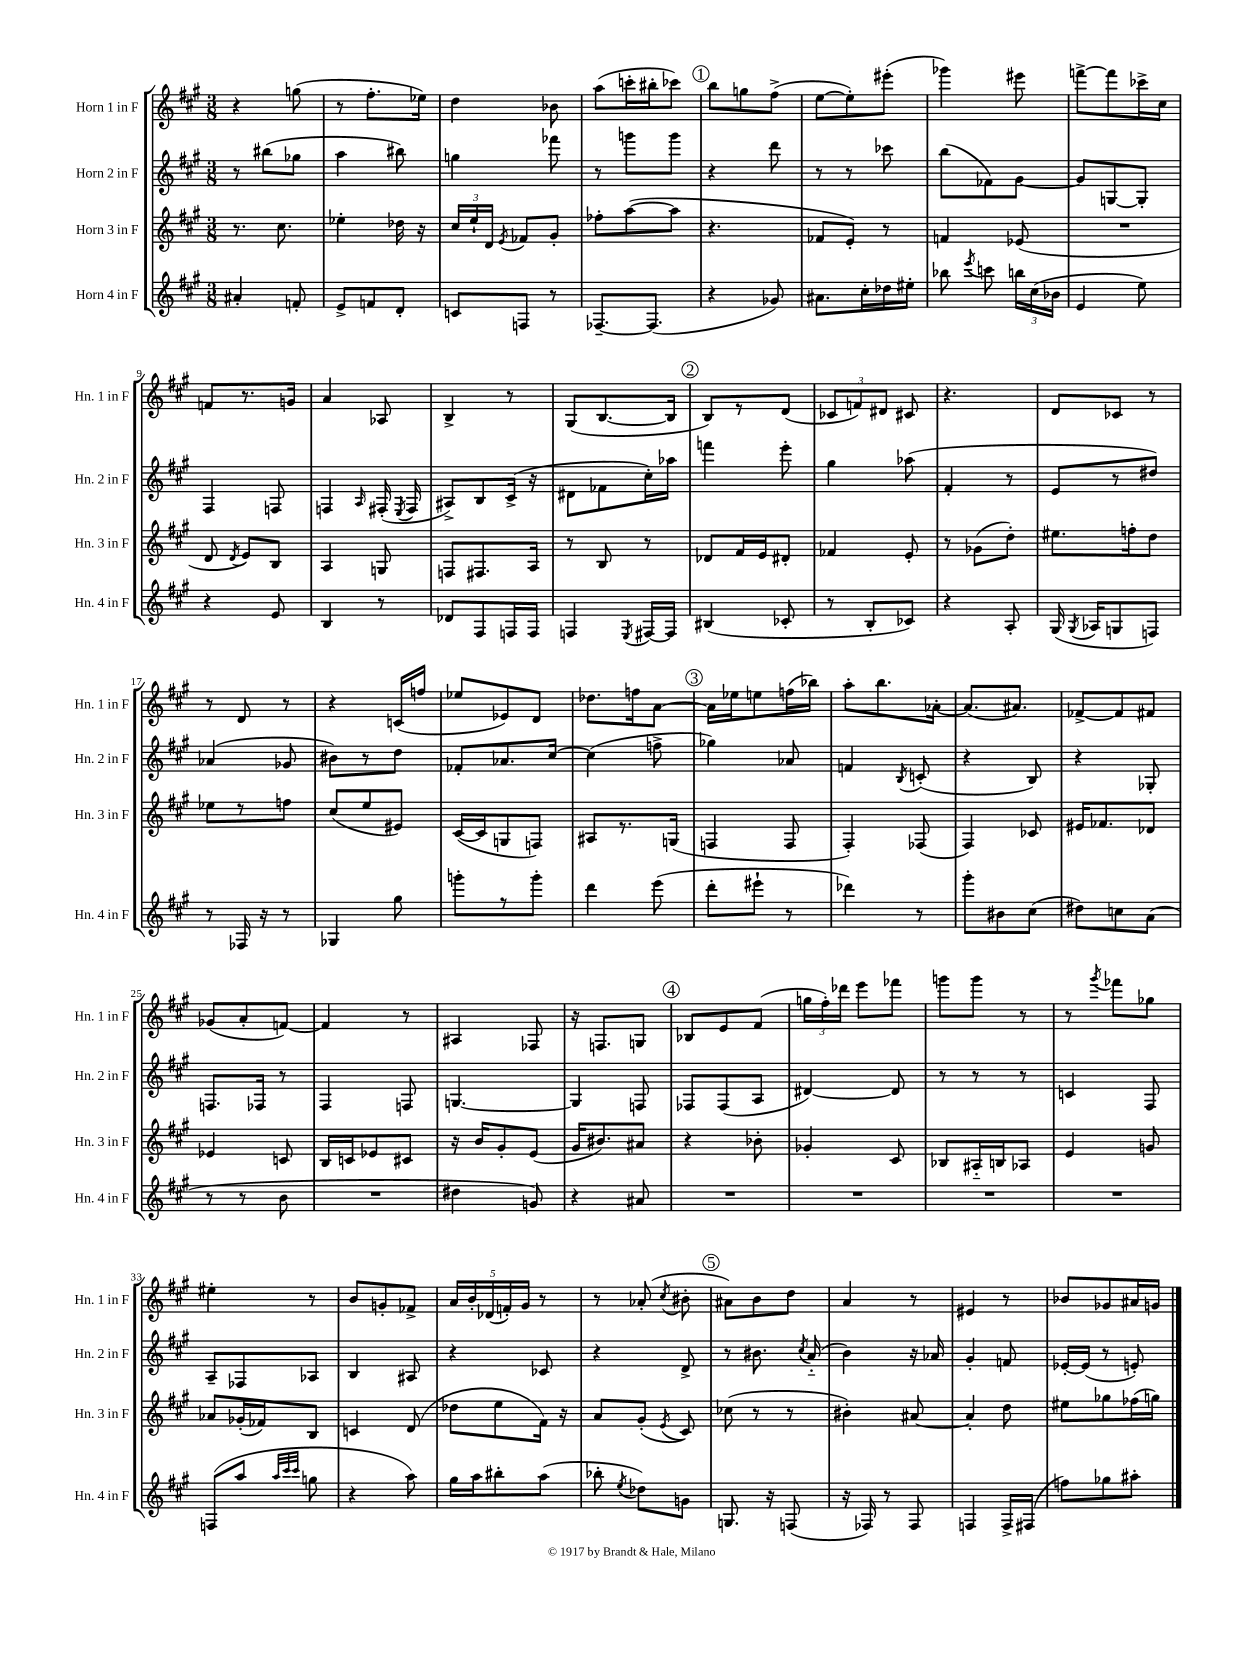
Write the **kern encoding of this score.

**kern	**kern	**kern	**kern
*staff4	*staff3	*staff2	*staff1
*clefG2	*clefG2	*clefG2	*clefG2
*k[f#c#g#]	*k[f#c#g#]	*k[f#c#g#]	*k[f#c#g#]
*M3/8	*M3/8	*M3/8	*M3/8
4a#'	8.r	8r	4r
.	.	(8bb#	.
.	8.cc#	.	.
8f'	.	8gg-	(8gg
=	=	=	=
8e^	4ee-'	4aa	8r
8f	.	.	8.ff#'
8d'	16dd-	8bb#)	.
.	16r	.	16ee-)
=	=	=	=
8c	24cc#	4gg	4dd
.	24ee`	.	.
.	24d	.	.
.	8qe	.	.
8F	8f-	.	.
8r	8g#'	8fff-	8b-
=	=	=	=
[8.F-~	8ff-'	8r	(8aa
.	([8aa	8ggg	16ccc'
(8.F-]	.	.	16bb#'
.	8aa]	8ggg	8ccc-)
=	=	=	=
4r	4.r	4r	8bb
.	.	.	8gg
8g-)	.	8ddd	(8ff#^
=	=	=	=
8.a#	8f-	8r	[8ee
.	8e')	8r	8ee'])
16cc#'	.	.	.
16dd-	8r	8ccc-	(8eee#'
16ee#'	.	.	.
=	=	=	=
8bb-	4f	(8bb	4ggg-)
8qeee	.	.	.
8ccc	.	8f-)	.
24bb	(8e-	[8g#	8eee#
(24cc#	.	.	.
24b-	.	.	.
=	=	=	=
4e	4.r	8g#]	[8fff^
.	.	[8G	8fff]
8ee)	.	8G']	16ccc-^
.	.	.	16cc#
=	=	=	=
4r	8d	4F#	8f
.	8qd	.	.
.	8e)	.	8.r
8e	8B	8F	.
.	.	.	16g
=	=	=	=
4B	4A	4F	4a
.	.	16qqA	.
8r	8G	(16F#'	8A-
.	.	8qE	.
.	.	16F#	.
=	=	=	=
8d-	8F	8A#^)	4B^
8F#	8.F#	8B	.
16F	.	(16c#^	8r
16F	16A	16r	.
=	=	=	=
4F	8r	8d#	(8G#
.	8B	8f-	[8.B
8qE	.	.	.
[16F#	8r	16cc#')	.
16F#]	.	16aa-	16B]
=	=	=	=
(4B#	8d-	4fff	8B)
.	16f#	.	8r
.	16e	.	.
8c-'	8d#'	8eee'	(8d
=	=	=	=
8r	4f-	4gg#	12c-
.	.	.	12f)
8B'	.	.	.
.	.	.	12d#
8c-)	8e'	(8aa-	8c#
=	=	=	=
4r	8r	4f#'	4.r
.	(8g-	.	.
8A'	8dd')	8r	.
=	=	=	=
(16G#	8.ee#	8e	8d
8qG#	.	.	.
16A-	.	.	.
8G	.	8r	8c-
.	16ff'	.	.
8F)	8dd	8dd#)	8r
=	=	=	=
8r	8ee-	(4a-	8r
16F-	8r	.	8d
16r	.	.	.
8r	8ff	8g-	8r
=	=	=	=
4G-	(8cc#	8b#)	4r
.	8ee	8r	.
8gg#	8e#)	8dd	(16c
.	.	.	16ff
=	=	=	=
8ggg'	([16c#	8f-'	8ee-
.	16c#]	.	.
8r	8G	8.a-	8e-)
8ggg'	8F)	.	8d
.	.	[16cc#	.
=	=	=	=
4ddd	8A#	(4cc#]	8.dd-
.	8.r	.	.
.	.	.	16ff
(8eee	.	8ff^	[8a
.	(16G	.	.
=	=	=	=
8ddd'	4F	4gg-)	16a]
.	.	.	16ee-
8eee#`	.	.	8ee
8r	8F	8a-	(16ff
.	.	.	16bb-)
=	=	=	=
4ddd-)	4F#')	4f	8aa'
.	.	.	8.bb
.	.	8qB	.
8r	(8F-	(8c'	.
.	.	.	[16a-'
=	=	=	=
8ggg#'	4F#)	4r	(8.a-]
8b#	.	.	.
.	.	.	8.a#)
(8cc#	8c-	8B)	.
=	=	=	=
8dd#)	16e#	4r	[8f-^
.	8.f-	.	.
8cc	.	.	8f-]
(8a	8d-	8G-'	8f#
=	=	=	=
8r	4e-	8.F	(8g-
8r	.	.	8a'
.	.	16F-	.
8b	8c	8r	[8f)
=	=	=	=
4.r	16B	4F#	4f]
.	16c	.	.
.	8e-	.	.
.	8c#	8F	8r
=	=	=	=
4dd#	16r	[4.G	4A#
.	16b	.	.
.	8g#'	.	.
8g)	(8e	.	8F-
=	=	=	=
4r	16g#	4G]	16r
.	8.b#)	.	8.F
8a#	8a#	8F	8G
=	=	=	=
4.r	4r	8F-	8B-
.	.	(8F-	8e
.	8b-'	8A	(8f#
=	=	=	=
4.r	4g-'	[4d#)	24gg
.	.	.	24ff#')
.	.	.	24ddd-
.	.	.	8eee
.	8c#	8d#]	8fff-
=	=	=	=
4.r	8B-	8r	8ggg
.	16A#'~	8r	8ggg
.	16B	.	.
.	8A-	8r	8r
=	=	=	=
4.r	4e	4c	8r
.	.	.	8qggg#
.	.	.	8fff-
.	8g	8F#	8gg-
=	=	=	=
(8F	8a-	8A~	4ee#'
8aa	(16g-'	8F-	.
.	16f-)	.	.
32qqaa	.	.	.
32qqccc#	.	.	.
32qqccc#	.	.	.
8gg	8B	8A-	8r
=	=	=	=
4r	4c	4B	8b
.	.	.	8g'
8aa)	(8d	8A#	8f-^
=	=	=	=
16gg#	8dd-	4r	20a
.	.	.	20b'
16aa	.	.	.
.	.	.	(20d-
8bb#'	8ee	.	.
.	.	.	20f')
.	.	.	20g#
(8aa	16f#)	8c-	8r
.	16r	.	.
=	=	=	=
8bb-'	8a	4r	8r
8qee	.	.	.
8dd-)	(8g#'	.	(8a-'
.	8qe	.	8qcc#
8g	8c#)	8d^	8b#'
=	=	=	=
8.G	(8cc-	8r	8a#)
.	8r	8.b#	8b
16r	.	.	.
(8F	8r	.	8dd
.	.	8qcc#	.
.	.	(16a'~	.
=	=	=	=
16r	4b#')	4b)	4a
16F-)	.	.	.
8r	.	.	.
8F-	[8a#	16r	8r
.	.	16a-	.
=	=	=	=
4F	4a#']	4g#'	4e#
16F^	8dd	8f	8r
(16F#	.	.	.
=	=	=	=
8ff)	8ee#	[16e-'	8b-
.	.	(16e-]	.
8gg-	8gg-	8r	8g-
8aa#'	(16ff-	8e')	16a#
.	16gg)	.	16g
==	==	==	==
*-	*-	*-	*-
